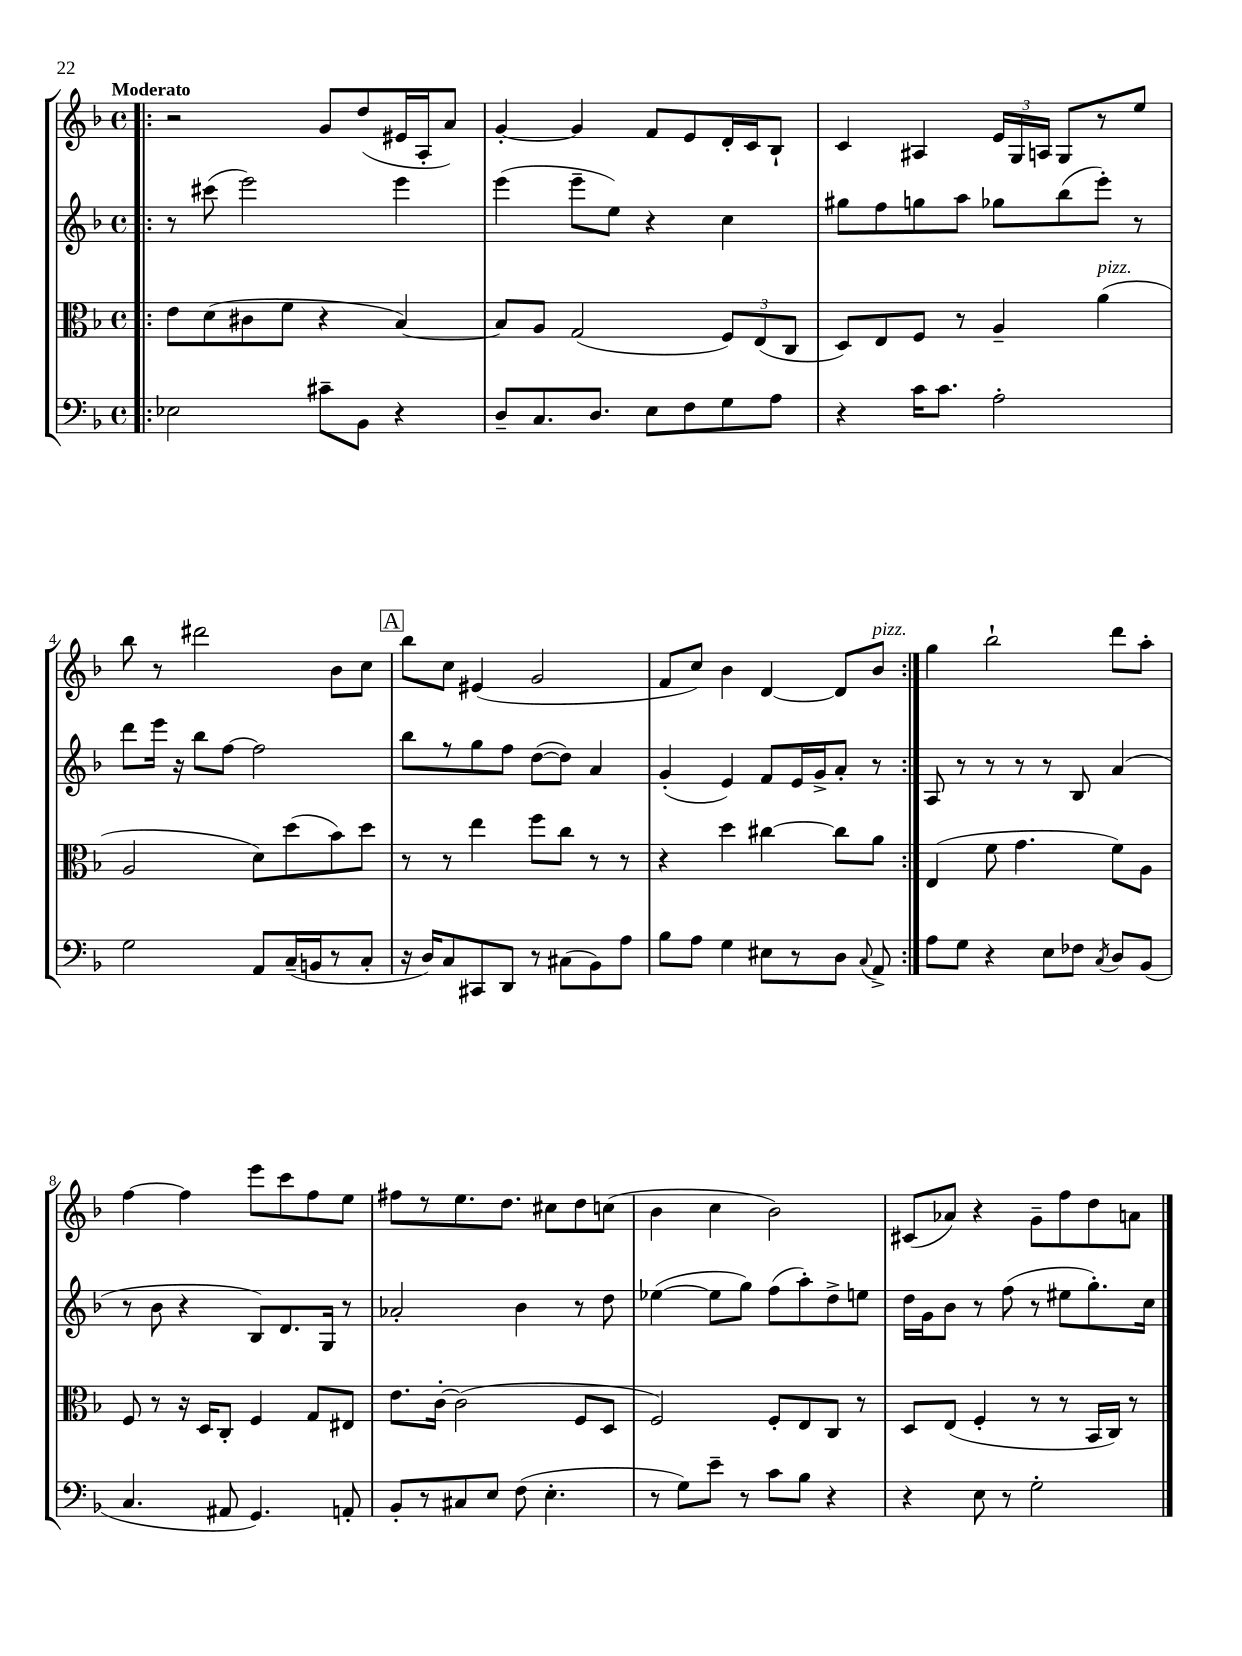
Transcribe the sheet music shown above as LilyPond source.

<<
\new StaffGroup <<
\new Staff = "s0" {
    \clef treble \key f \major \defaultTimeSignature \time 4/4 \tempo "Moderato"
    \autoBeamOff \repeat volta 2 { \bar ".|:" r2 g'8[ d''8( eis'16 a16-. a'8]) |
    g'4~-. g'4 f'8[ e'8 d'16-. c'16 bes8]-! |
    c'4 ais4 \tuplet 3/2 { e'16[ g16 a16] } g8[ r8 e''8] |
    bes''8 r8 dis'''2 bes'8[ c''8] |
    \mark \markup { \box "A" } bes''8[ c''8] eis'4( g'2 |
    f'8[ c''8]) bes'4 d'4~ d'8[ bes'8]^\markup { \italic "pizz." } | }
    g''4 bes''2-! d'''8[ a''8]-. |
    f''4~ f''4 e'''8[ c'''8 f''8 e''8] |
    fis''8[ r8 e''8. d''8.] cis''8[ d''8 c''8]( |
    bes'4 c''4 bes'2) |
    cis'8[( aes'8]) r4 g'8[-- f''8 d''8 a'8] \bar "|." |
}
\new Staff = "s1" {
    \clef treble \key f \major \defaultTimeSignature \time 4/4
    \autoBeamOff \repeat volta 2 { \bar ".|:" r8 cis'''8( e'''2) e'''4 |
    e'''4( e'''8[-- e''8]) r4 c''4 |
    gis''8[ f''8 g''8 a''8] ges''8[ bes''8( e'''8]-.) r8 |
    d'''8[ e'''16] r16 bes''8[ f''8]~ f''2 |
    \mark \markup { \box "A" } bes''8[ r8 g''8 f''8] d''8[~( d''8]) a'4 |
    g'4-.( e'4) f'8[ e'16 g'16-> a'8]-. r8 | }
    a8 r8 r8 r8 r8 bes8 a'4( |
    r8 bes'8 r4 bes8[) d'8. g16] r8 |
    aes'2-. bes'4 r8 d''8 |
    ees''4~( ees''8[ g''8]) f''8[( a''8-.) d''8-> e''8] |
    d''16[ g'16 bes'8] r8 f''8( r8 eis''8[ g''8.-.) c''16] \bar "|." |
}
\new Staff = "s2" {
    \clef alto \key f \major \defaultTimeSignature \time 4/4
    \autoBeamOff \repeat volta 2 { \bar ".|:" e'8[ d'8( cis'8 f'8] r4 bes4~) |
    bes8[ a8] g2( \tuplet 3/2 { f8[) e8( c8] } |
    d8[) e8 f8] r8 a4-- a'4^\markup { \italic "pizz." }( |
    a2 d'8[) d''8( bes'8) d''8] |
    \mark \markup { \box "A" } r8 r8 e''4 f''8[ c''8] r8 r8 |
    r4 d''4 cis''4~ cis''8[ a'8] | }
    e4( f'8 g'4. f'8[) a8] |
    f8 r8 r16 d16[ c8]-. f4 g8[ eis8] |
    e'8.[ c'16]~-. c'2( f8[ d8] |
    f2) f8[-. e8 c8] r8 |
    d8[ e8]( f4-. r8 r8 bes,16[ c16]) r8 \bar "|." |
}
\new Staff = "s3" {
    \clef bass \key f \major \defaultTimeSignature \time 4/4
    \autoBeamOff \repeat volta 2 { \bar ".|:" ees2 cis'8[-- bes,8] r4 |
    d8[-- c8. d8.] e8[ f8 g8 a8] |
    r4 c'16[ c'8.] a2-. |
    g2 a,8[ c16--( b,16 r8 c8]-. |
    \mark \markup { \box "A" } r16 d16[) c8 cis,8 d,8] r8 cis8[( bes,8) a8] |
    bes8[ a8] g4 eis8[ r8 d8] \appoggiatura { c8 } a,8-> | }
    a8[ g8] r4 e8[ fes8] \acciaccatura { c8 } d8[ bes,8]( |
    c4. ais,8 g,4.) a,8-. |
    bes,8[-. r8 cis8 e8] f8( e4.-. |
    r8 g8[) e'8]-- r8 c'8[ bes8] r4 |
    r4 e8 r8 g2-. \bar "|." |
}
>>
>>
